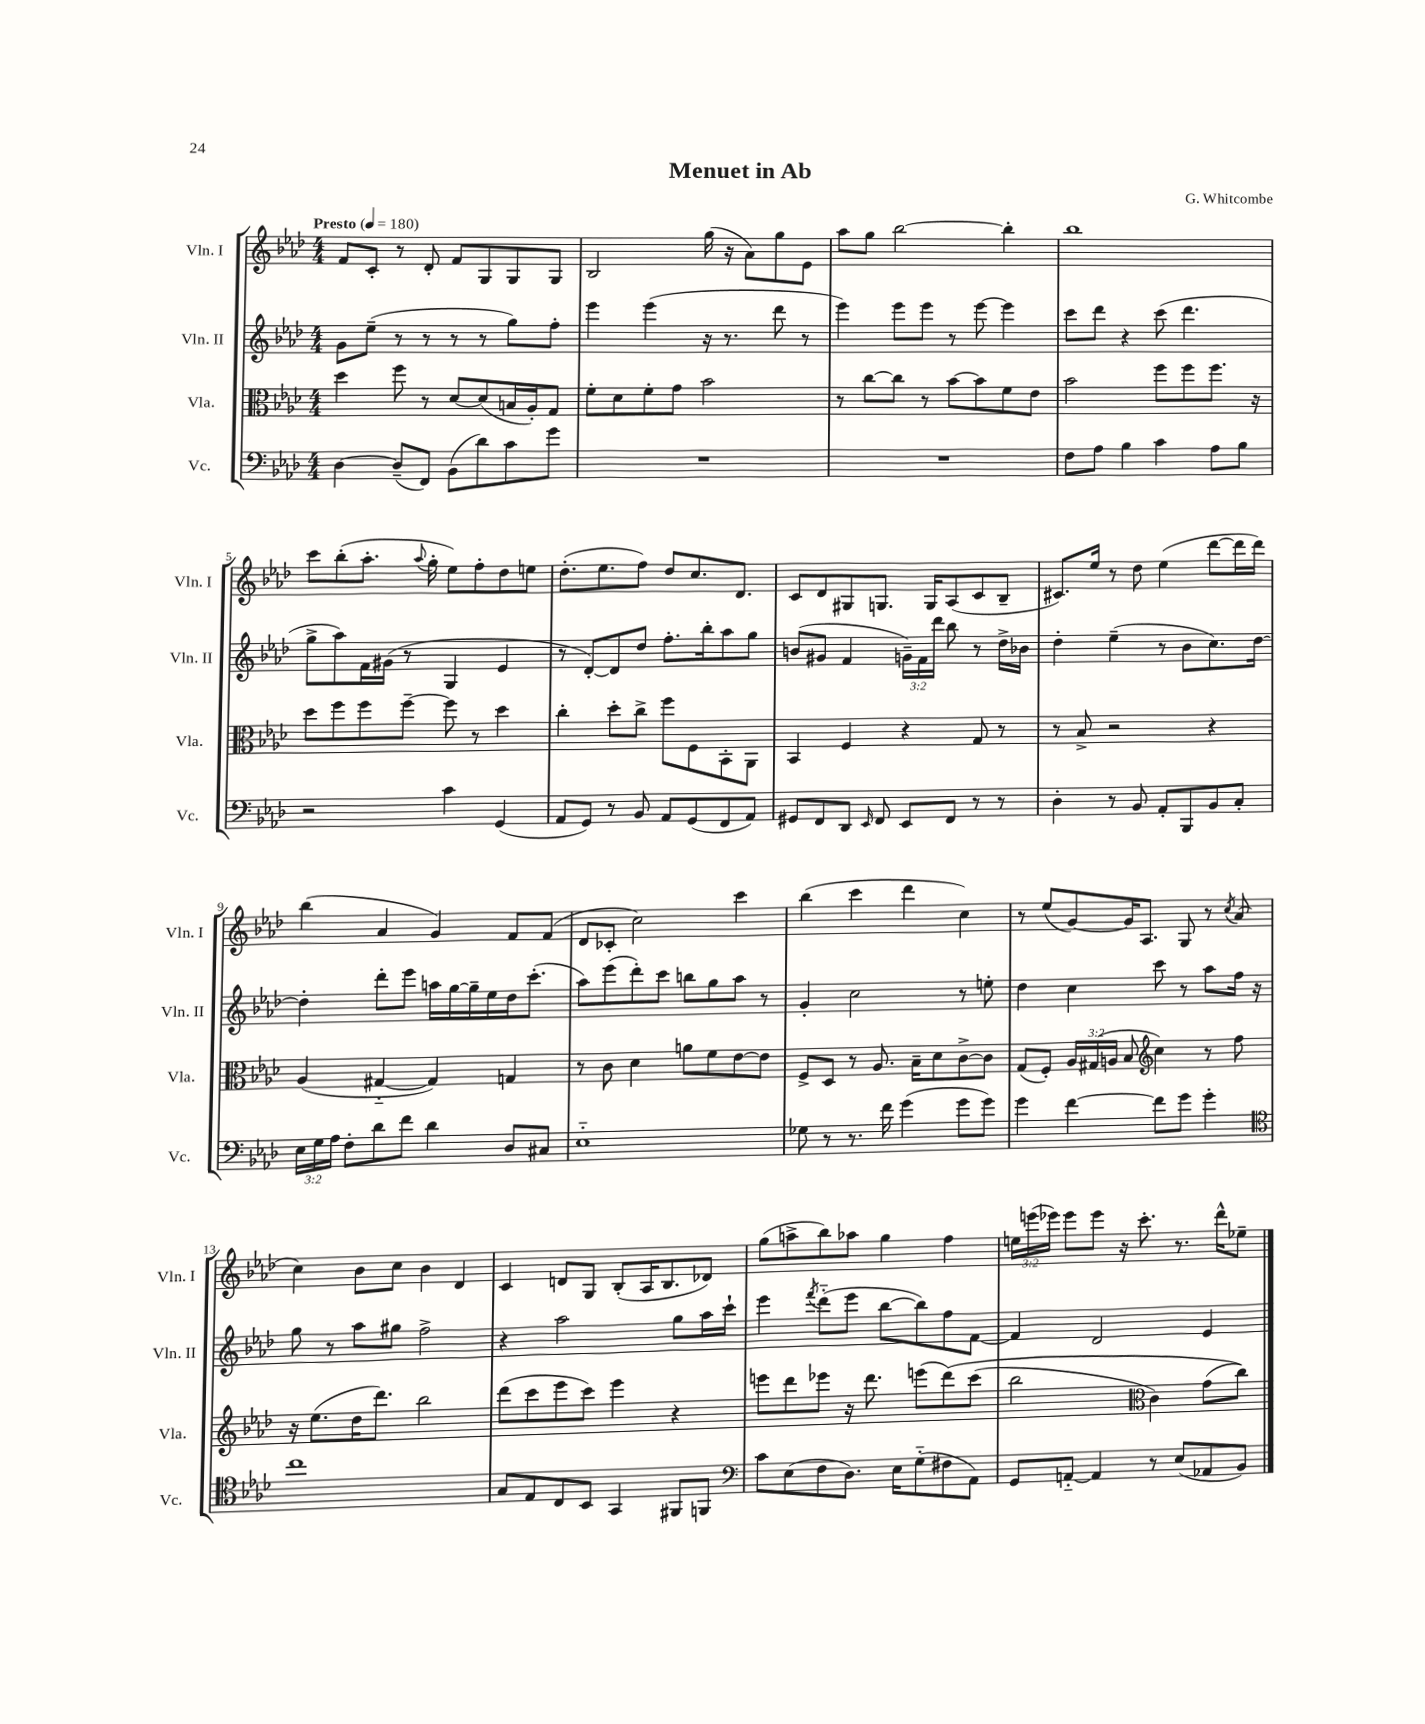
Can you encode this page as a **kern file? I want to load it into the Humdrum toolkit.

**kern	**kern	**kern	**kern
*part4	*part3	*part2	*part1
*staff4	*staff3	*staff2	*staff1
*I"Vc.	*I"Vla.	*I"Vln. II	*I"Vln. I
*I'Vc.	*I'Vla.	*I'Vln. II	*I'Vln. I
*clefF4	*clefC3	*clefG2	*clefG2
*k[b-e-a-d-]	*k[b-e-a-d-]	*k[b-e-a-d-]	*k[b-e-a-d-]
*M4/4	*M4/4	*M4/4	*M4/4
*MM180	*MM180	*MM180	*MM180
=1	=1	=1	=1
!	!	!	!LO:TX:a:B:t=Presto
[4D-\	4dd-\	8g\L	8f/L
.	.	(8ee-~\J	8c'/J
(8D-~/L]	8ff\	8r	8r
8FF/J)	8r	8r	8d-'/
(8BB-\L	[8d-/L	8r	8f/L
8d-\)	(8d-/]	8r	8G/
8c\	16Bn/L	8gg\L)	8G/
.	16A-'/J)	.	.
8g\J	8G/J	8ff'\J	8G/J
=2	=2	=2	=2
1r	8f'\L	4eee-\	2B-/
.	8d-\	.	.
.	8f'\	(4eee-\	.
.	8g\J	.	.
.	2b-\	16r	(16gg\
.	.	8.r	16r
.	.	.	8a-\L)
.	.	8ddd-\	8gg\
.	.	8r	8e-\J
=3	=3	=3	=3
1r	8r	4eee-\)	8aa-\L
.	[8cc\L	.	8gg\J
.	8cc\J]	8eee-\L	[2bb-\
.	8r	8eee-\J	.
.	[8b-\L	8r	.
.	8b-\]	[8eee-\	.
.	8f\	4eee-\]	4bb-'\]
.	8e-\J	.	.
=4	=4	=4	=4
8F\L	2b-\	8ccc\L	1bb-
8A-\J	.	8ddd-\J	.
4B-\	.	4r	.
4c\	8ff\L	(8ccc\	.
.	8ff\	4.ddd-\	.
8A-\L	8.ff\J	.	.
8B-\J	.	.	.
.	16r	.	.
!!LO:LB:g=z
=5	=5	=5	=5
2r	8dd-\L	8gg^\L	8ccc\L
.	8ff\	8aa-\)	(8bb-'\
.	8ff\	16f\L	8.aa-'\J
.	.	(16g#X\JJ	.
.	[8ff~\J	8r	.
.	.	.	8qqaa-/
.	.	.	16gg'\
4c\	8ff\]	4G/	8ee-\L)
.	8r	.	8ff'\
(4GG/	4dd-\	4e-/	8dd-\
.	.	.	8een\J
=6	=6	=6	=6
8AA-/L	4cc'\	8r	(8.dd-'\L
8GG/J)	.	[8d-'/L)	.
.	.	.	8.ee-\
8r	8dd-'\L	8d-/]	.
8BB-/	8cc^\J	8dd-/J	8ff\J)
8AA-/L	8ff\L	8.ff'\L	8dd-/L
(8GG/	8F\	.	8.cc/
.	.	16bb-'\k	.
8FF/	8BB-'\	8aa-\	.
.	.	.	8.d-/J
8AA-/J)	8AA-\J	8gg\J	.
=7	=7	=7	=7
8GG#X/L	4BB-/	(8bn/L	8c/L
8FF/	.	8g#X/J	8d-/
8DD-/J	4F/	4f/	8G#X/
16qqEE-/	.	.	.
8FF/	.	.	8.Gn/J
8EE-/L	4r	24gn~\LL)	.
.	.	24f\	.
.	.	.	16G/KL
.	.	24ddd-\JJ	.
8FF/J	.	8bb-\	(8A-/
8r	8G/	8r	8c/
8r	8r	16dd-^\LL	8B-~/J
.	.	16b-X\JJ	.
=8	=8	=8	=8
4D-'\	8r	4dd-'\	8.c#X/L)
.	8B-^/	.	.
.	.	.	16ee-/Jk
8r	2r	(4ee-~\	8r
8BB-/	.	.	8dd-\
8AA-'/L	.	8r	(4ee-\
8BBB-/	.	8b-\L	.
8BB-/	4r	8.cc\)	[8ddd-\L
8C'/J	.	.	16ddd-\L]
.	.	[16dd-\Jk	16ddd-\JJ)
!!LO:LB:g=z
=9	=9	=9	=9
24E-\LL	(4A-/	4dd-'\]	(4bb-\
24G\	.	.	.
24A-\JJ	.	.	.
8F'\L	.	.	.
8d-\	[4G#X/	8ddd-'\L	4a-/
8f\J	.	8eee-\J	.
4d-\	4G#/])	16aan\LL	4g/)
.	.	[16gg\	.
.	.	16gg~\]	.
.	.	16ee-\	.
8D-/L	4Gn/	16dd-\J	8f/L
.	.	(8.ccc'\J	.
8C#X/J	.	.	(8f/J
=10	=10	=10	=10
1E-	8r	8aa-\L)	8d-/L
.	8c\	(8eee-\	8c-X'/J
.	4d-\	8ddd-'\)	2cc\)
.	.	8ccc\J	.
.	8an\L	8bbn\L	.
.	8f\	8gg\	.
.	[8e-\	8aa-\J	4ccc\
.	8e-\J]	8r	.
=11	=11	=11	=11
8G-X\	8F^/L	4g'/	(4bb-\
8r	8D-/J	.	.
8.r	8r	2cc\	4ccc\
.	8.A-/	.	.
16f\	.	.	.
(4g\	.	.	4ddd-\
.	16B-~\KL	.	.
.	8d-\	.	.
8g\L	[8c^\	8r	4cc\)
8g\J)	8c\J]	8een'\	.
=12	=12	=12	=12
4g\	(8G/L	4dd-\	8r
.	8F'/J)	.	(8ee-/L
[4f\	24A-/LL	4cc\	[8g/)
.	(24G#X/	.	.
.	24An/JJ	.	.
.	8B-/	.	16g/K]
.	.	.	8.A-/J
*	*clefG2	*	*
8f\L]	4cc\)	8ccc\	.
8g\J	.	8r	8G/
4g'\	8r	8aa-\L	8r
.	.	.	8qcc/
.	8ff\	16ff\Jk	(8a-/
.	.	16r	.
!!LO:LB:g=z
=13	=13	=13	=13
*clefC4	*	*	*
1cc	16r	8gg\	4cc\)
.	(8.ee-\L	.	.
.	.	8r	.
.	16dd-\K	8aa-\L	8b-\L
.	8.ddd-\J)	.	.
.	.	8gg#X\J	8cc\J
.	2bb-\	2ff^\	4b-\
.	.	.	4d-/
=14	=14	=14	=14
8G/L	(8ddd-\L	4r	4c/
8E-/	8ccc\	.	.
8C/	8eee-\	2aa-\	8dn/L
8BB-/J	8ccc\J)	.	8G/J
4GG/	4eee-\	.	(8B-'/L
.	.	.	16A-/K
.	.	.	8.B-/
8FF#X/L	4r	8gg\L	.
8FFn/J	.	16aa-\L	8d-X/J)
.	.	16ccc`\JJ	.
=15	=15	=15	=15
*clefF4	*	*	*
8c\L	8eeen\L	4eee-\	(8gg\L
(8E-\	8ddd-\	.	8aan^\
.	.	8qfff/	.
8F\	8eee-X\J	(8ddd-\L	8bb-\)
8.D-\J)	16r	8eee-\J	8aa-X\J
.	8.ddd-\	.	.
.	.	[8bb-\L	4gg\
16E-\KL	.	.	.
(8G\	(8eeen\L	8bb-\])	.
8F#X\	(8ddd-\)	8ff\	4ff\
8AA-\J)	(8ccc\J	[8f\J	.
=16	=16	=16	=16
8GG/L	2bb-\	4f/]	24een\LL
.	.	.	(24eeen\
.	.	.	24eee-X\JJ)
[8AAn/J	.	.	8eee-\L
4AA/]	.	2d-/	8eee-\J
.	.	.	16r
.	.	.	8.ccc'\
*	*clefC3	*	*
8r	4c\)	.	.
(8E-/L	.	.	8.r
8AA-X/	(8g\L	4e-/	.
.	.	.	16ddd-^^\KL
8BB-/J)	8cc\J))	.	8ee-X~\J
==	==	==	==
*-	*-	*-	*-
